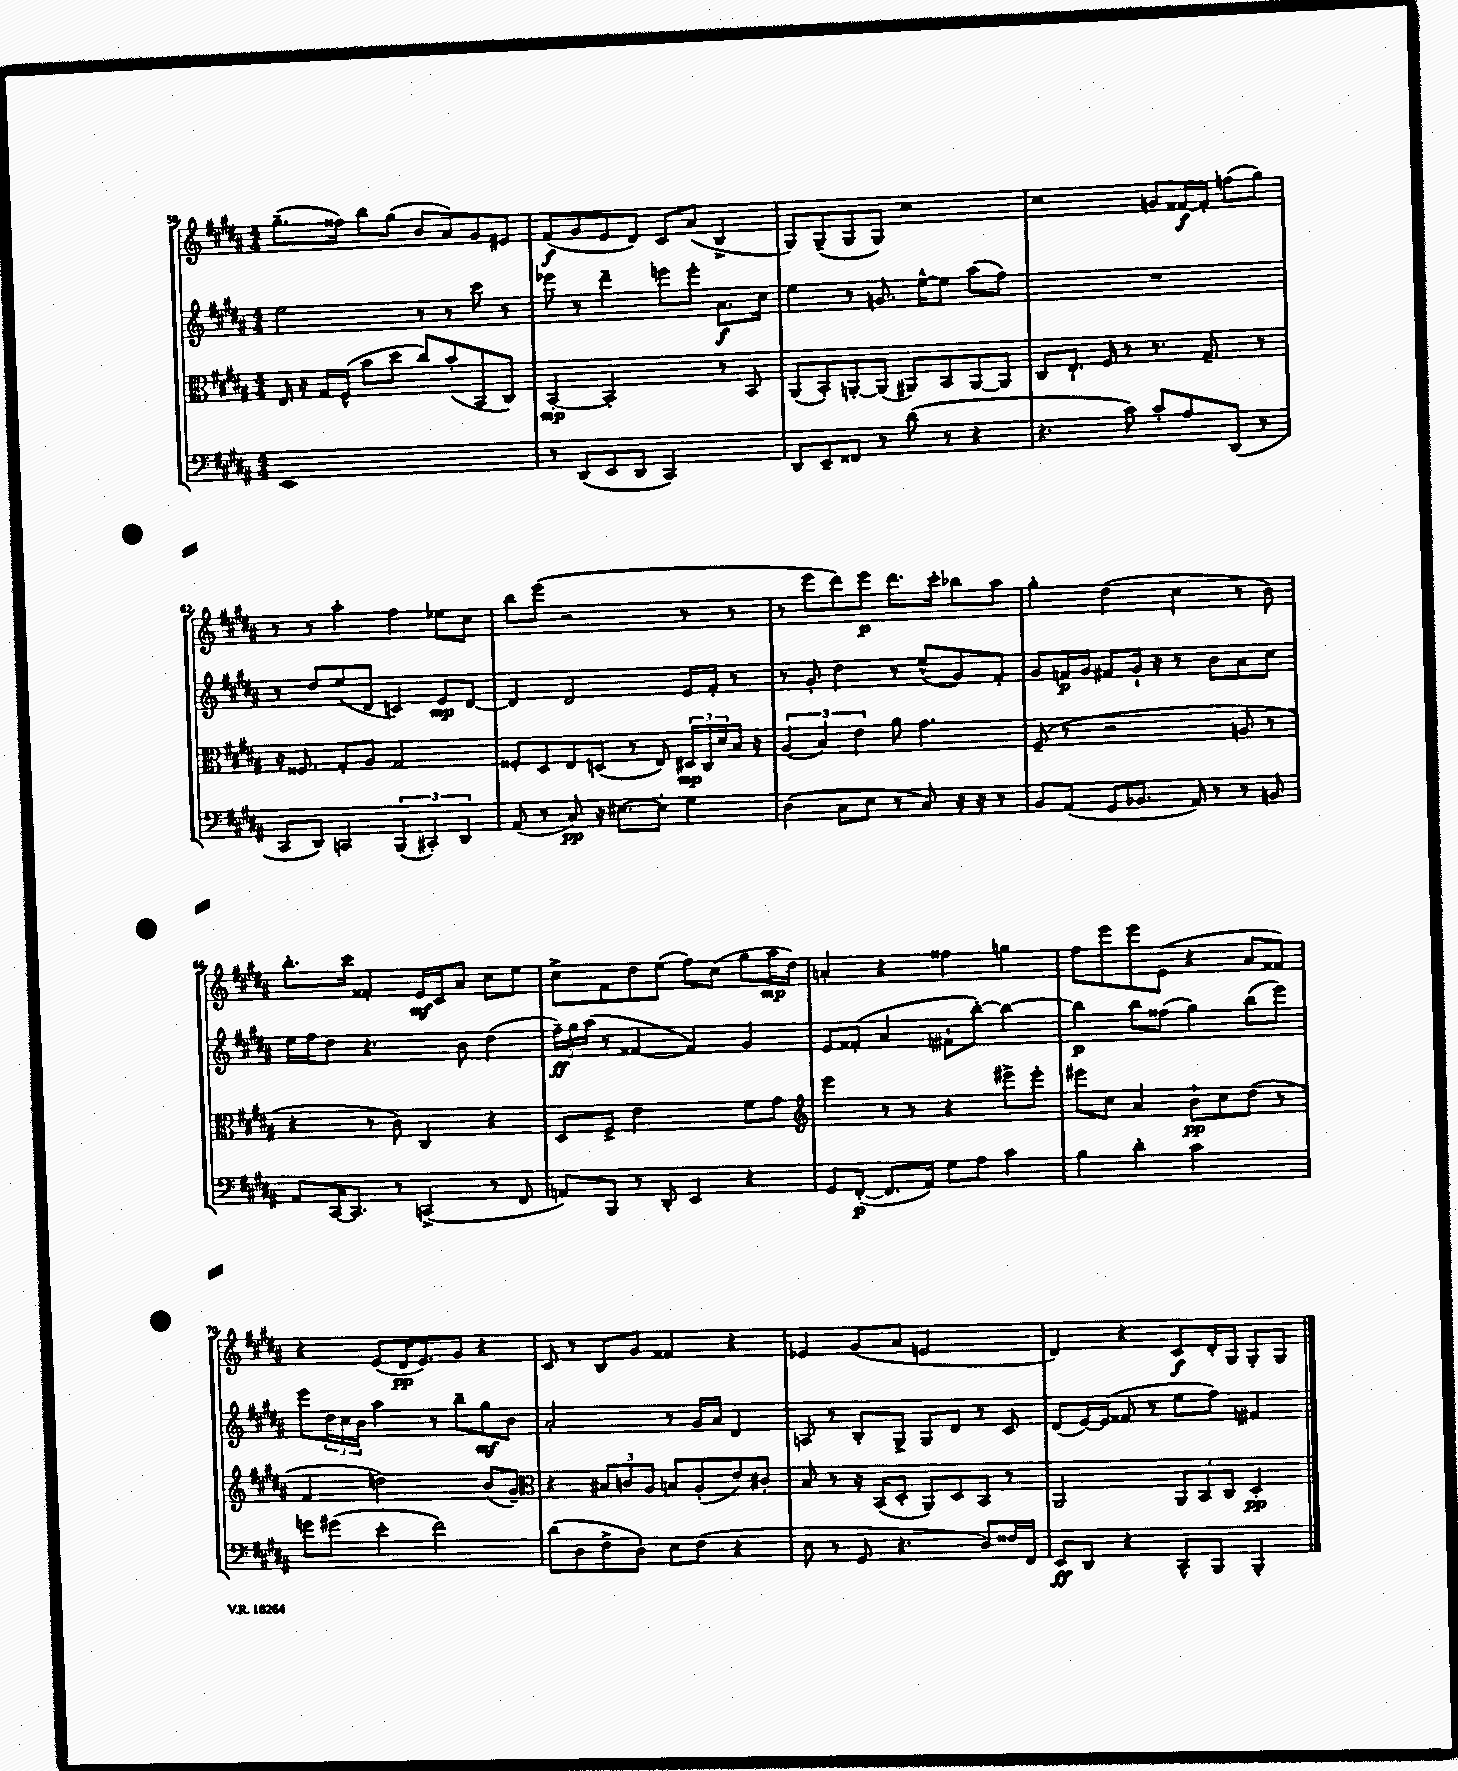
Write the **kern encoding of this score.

**kern	**kern	**kern	**kern
*staff4	*staff3	*staff2	*staff1
*clefF4	*clefC3	*clefG2	*clefG2
*k[f#c#g#d#a#]	*k[f#c#g#d#a#]	*k[f#c#g#d#a#]	*k[f#c#g#d#a#]
*M4/4	*M4/4	*M4/4	*M4/4
1EE	16E	2ee	(8.gg#~
.	16r	.	.
.	16G#	.	.
.	(16F#^^	.	16ff##)
.	8b	.	8bb
.	8dd#	.	(8gg#
.	8cc#)	8r	8b
.	(8b'	8r	8a#)
.	8BB	8ccc#	8g#
.	8C#)	8r	8e#
=	=	=	=
8r	[4BB'	8eee-	(8f#
(8DD#	.	8r	8g#
8EE	2BB']	4ddd#~	8e
8DD#	.	.	8d#)
2CC#)	.	8eee	8c#
.	.	8eee'	(8a#
.	8r	8.a#	4B^
.	8BB	.	.
.	.	16cc#	.
=	=	=	=
8DD#	(8AA#	4ee	8G#)
8EE~	8BB')	.	(8G#~
8FF##	[8AA'	8r	8G#
8r	(8AA]	8.g	8G#)
(8d#	8AA#)	.	2r
.	.	[16ee^^	.
8r	8BB	8ee]	.
4r	[8AA#	(8aa#	.
.	8AA#]	8ff#)	.
=	=	=	=
4.r	8C#	1r	2r
.	8.E`	.	.
.	16F#	.	.
8c#)	8r	.	.
8c#'	8.r	.	8g
8A#	.	.	[16f##
.	8.G#~	.	16f##']
(8DD#	.	.	(8ff
8r	8r	.	8gg#)
=	=	=	=
8CC#	16r	8r	8r
.	8.F##	.	.
8DD#)	.	8dd#	8r
4CC	8G#'	(8ee	4aa#'
.	8A#	8d#	.
(6BBB	2G#	4c)	4ff#
6CC#')	.	.	.
.	.	8e	8ee-
6DD#	.	.	.
.	.	[8d#	8cc#
=	=	=	=
(8AA#	8F##'	4d#]	8bb
8r	8D#	.	(8eee
8C#)	8E	2d#	2r
16r	(8D	.	.
[8.E#	.	.	.
.	8r	.	.
8E#']	8E)	.	.
4G#	24D#	16e	8r
.	24C#	.	.
.	.	16f#'	.
.	24d#	.	.
.	16B	8r	8r
.	16r	.	.
=	=	=	=
(4D#	(6A#	8r	8r
.	.	8g#'	8eee
.	6B)	.	.
8C#	.	4dd#	8ddd#)
.	6e	.	.
8E	.	.	8eee
8r	8a#	8r	8.ddd#
8C#)	4.g#	(8ee^^	.
.	.	.	16ccc#'
16r	.	8g#)	8bb-
16r	.	.	.
8r	.	8f#'	8aa#
=	=	=	=
8BB	(8F#~	8g#	4gg#'
(8AA#	8r	16f	.
.	.	16g#	.
8GG#	2r	8f#	(4dd#
8.BB-	.	16g#`	.
.	.	16r	.
.	.	8r	4cc#
16AA#)	.	.	.
8r	.	8b	.
8r	8A	8a#	8r
8BB	8r	8cc#	8b)
=	=	=	=
8AA#	4r	16ee	8.bb'
.	.	16ff#	.
[16CC#	.	8dd#	.
8.CC#]	.	.	16ccc#
.	8r	4.r	4f##'
8r	8c#)	.	.
(4CC^	4C#	.	16e
.	.	.	16c#
.	.	8b	8a#
8r	4r	(4dd#	8cc#
8FF#	.	.	8ee
=	=	=	=
8AA)	8D#	24ff#~)	8cc#^
.	.	24gg#	.
.	.	(24aa#	.
8BBB	8F#^	8r	8f#
8r	2e	[4f##	8dd#
8DD#'	.	.	(8ee
4EE	.	4f##])	8ff#)
.	.	.	(8cc#
4r	8f#	4g#	8gg#
.	8g#	.	16aa#
.	.	.	16dd#)
=	=	=	=
*	*clefG2	*	*
8GG#	4eee	8e	4a'
([8FF#'	.	(8f##'	.
8.FF#]	8r	4a#	4r
.	8r	.	.
16AA#)	.	.	.
8G#	4r	8f#`	4ff##
8A#	.	[8bb')	.
4c#	8eee#^	4bb_	4gg
.	8eee#'	.	.
=	=	=	=
4B	8eee#	4bb]	8ff#
.	8cc#	.	8eee
4d#'	4a#	8bb	8eee
.	.	(8ff##	(8e
2c#	8b`	4gg#)	4r
.	8cc#	.	.
.	(8dd#	(8bb	8a#
.	8r	8eee)	8f##)
=	=	=	=
8g	4f#	8eee	4r
(8g#	.	24dd#	.
.	.	24cc#	.
.	.	24b	.
4e'	2dd)	4aa#	(8e
.	.	.	16d#
.	.	.	8.e)
2f#)	.	8r	.
.	.	8bb~	8g#
.	(8b	8gg#	4r
.	8g#~)	8b	.
=	=	=	=
*	*clefC3	*	*
(8d#	4r	2a#'	8c#
8D#	.	.	8r
8F#^	12B#	.	8B
.	12c	.	.
8D#')	.	.	8g#
.	12A#	.	.
8E	8B	8r	4f##
(8F#	(8A#'	16g#	.
.	.	16a#	.
4r	8e)	4d#	4r
.	8c#'	.	.
=	=	=	=
8E	8B	8A	4e-
8r	8r	8r	.
8GG#	16r	8B'	(8g#
.	(16BB	.	.
4.r	8D#'	8G#^	8a#
.	8AA#)	8G#	2e
.	8D#	8d#	.
8D#)	8BB	8r	.
16F##	8r	8c#	.
16FF#	.	.	.
=	=	=	=
8EE	2AA#	(8d#	4d#)
8DD#	.	[16e)	.
.	.	(16e]	.
4r	.	8f##	4r
.	.	8r	.
8CC#^^	12AA#	8ee	8c#
.	12BB	.	.
8BBB	.	8ff#)	16d#'
.	12C#	.	.
.	.	.	16G#
4BBB'	4D#'	4f#	8G#'
.	.	.	8G#
==	==	==	==
*-	*-	*-	*-
